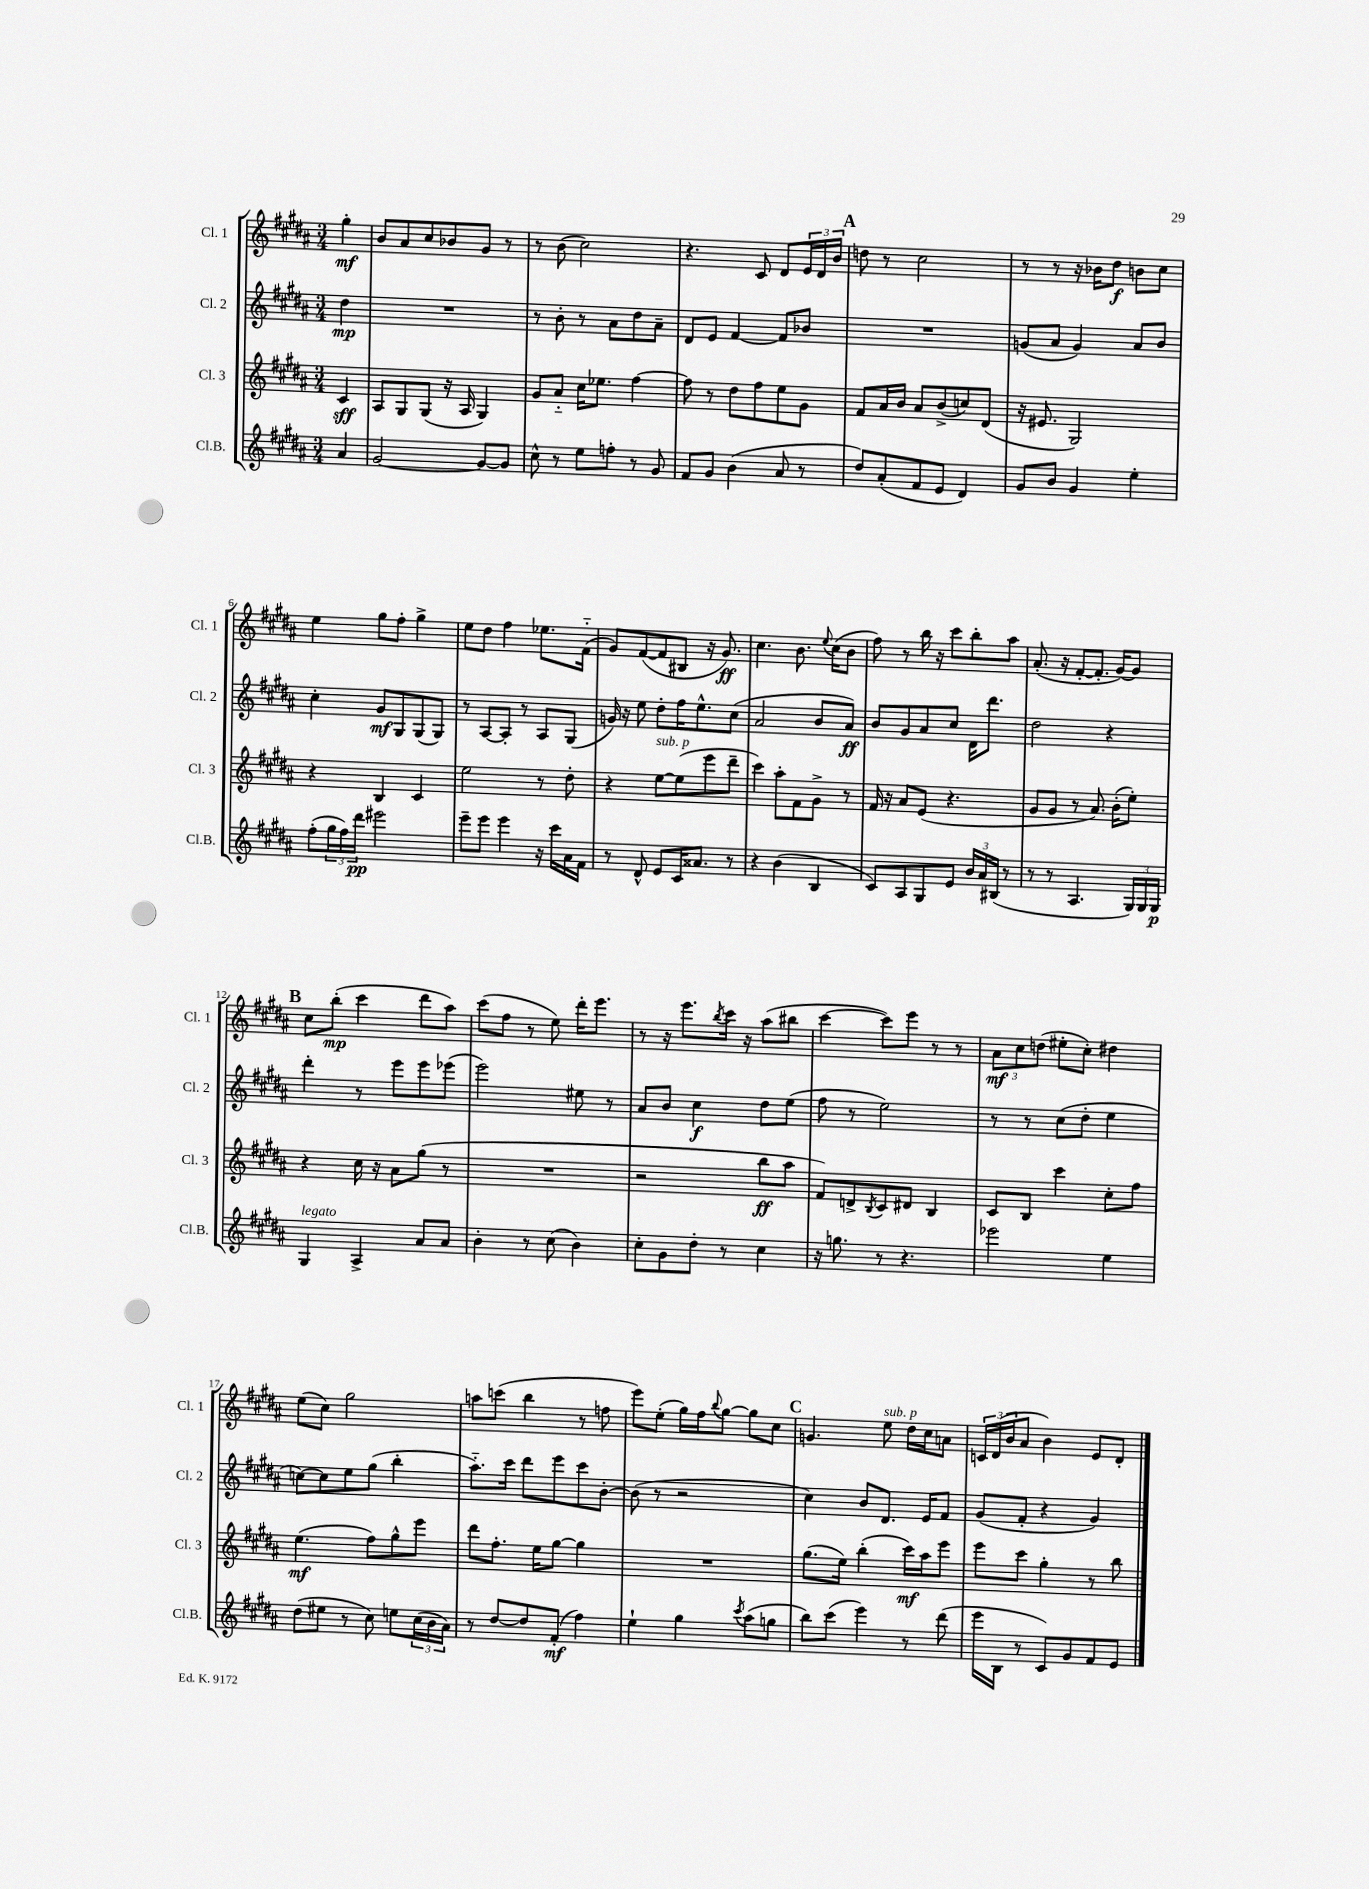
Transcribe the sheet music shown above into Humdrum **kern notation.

**kern	**kern	**kern	**kern
*staff4	*staff3	*staff2	*staff1
*clefG2	*clefG2	*clefG2	*clefG2
*k[f#c#g#d#a#]	*k[f#c#g#d#a#]	*k[f#c#g#d#a#]	*k[f#c#g#d#a#]
*M3/4	*M3/4	*M3/4	*M3/4
4a#/	4c#/	4dd#\	4gg#'\
=	=	=	=
[2g#/	8A#/L	2.r	8b/L
.	8G#/	.	8a#/
.	(8G#/J	.	8cc#/
.	16r	.	8b-/
.	16A#/	.	.
8g#/_L	4G#/)	.	8g#/J
8g#/]J	.	.	8r
=	=	=	=
8cc#^^\	8g#/L	8r	8r
8r	8a#'~/J	8b'\	(8b\
8ee\L	16cc#\LK	8r	2cc#\)
.	8.ee-\J	.	.
8ff'\J	.	8a#\L	.
8r	[4ff#\	8dd#\	.
8g#/	.	8a#~\J	.
=	=	=	=
8f#/L	8ff#\]	8d#/L	4.r
8g#/J	8r	8e/J	.
(4b\	8dd#\L	[4f#/	.
.	8ff#\	.	8c#/
8a#/	8ee\	8f#/]L	8d#/L
8r	8g#\J	8b-/J	24e/L
.	.	.	24d#/
.	.	.	24b/JJ
=	=	=	=
8dd#/L)	8f#/L	2.r	8dd\
(8a#'/	16a#/L	.	8r
.	16b/JJ	.	.
8f#/	8a#/L	.	2cc#\
8e/J	(8b^/	.	.
4d#/)	8cc/)	.	.
.	(8d#/J	.	.
=	=	=	=
8g#/L	16r	(8g/L	8r
.	8.e#/	.	.
8b/J	.	8a#/J	8r
4g#/	2G#/)	4g/)	16r
.	.	.	16b-\LK
.	.	.	8dd#\J
4ee'\	.	8a#/L	8b\L
.	.	8b/J	8cc#\J
=	=	=	=
(8ff#'\L	4r	4cc#'\	4ee\
24gg#\L	.	.	.
24ff#\)	.	.	.
24ddd#\JJ	.	.	.
2eee#\	4B/	8g#/L	8gg#\L
.	.	8G#/	8ff#'\J
.	4c#/	(8G#/	4gg#^\
.	.	8G#/J)	.
=	=	=	=
8eee~\L	2ee\	8r	8ee\L
8eee\J	.	[8A#/L	8dd#\J
4eee\	.	8A#'/]J	4ff#\
.	.	8r	.
16r	8r	8A#/L	8.ee-\L
16ccc#\LL	.	.	.
16a#\	8dd#'\	(8G#/J	.
16f#\JJ	.	.	(16f#'~\Jk
=	=	=	=
8r	4r	16g/)	8g#/L)
.	.	16r	.
8d#^^/	.	8ee\	([8f#/
8e/L	[8ee\L	8dd#'\L	8f#/]
16c#/K	(8ee\]	16ff#\K	8B#/J
8.a##/J	.	8.ee^^\	.
.	8eee\	.	16r
.	.	.	8.g#/)
8r	8ddd#~\J	(8cc#\J	.
=	=	=	=
4r	4ccc#\)	2a#/	4.cc#\
(4b\	8aa#'\L	.	.
.	8f#\	.	8.b\
4B/	8g#^\J	8b/L	.
.	.	.	8qqee/
.	.	.	(16cc#\LK
.	8r	8a#/J)	8b\J
=	=	=	=
8c#/L)	16f#/	8b/L	8ff#\)
.	16r	.	.
8A#/	8a#/L	8g#/	8r
8G#/	(8e/J	8a#/	16bb\
.	.	.	16r
8e/J	4.r	8cc#/J	8ccc#\L
24b/LL	.	16d#\LK	8bb'\
24a#/	.	.	.
.	.	8.ddd#\J	.
(24B#/JJ	.	.	.
8r	.	.	8aa#\J
=	=	=	=
8r	8g#/L	2dd#\	(8.a#'/
8r	8g#/J	.	.
.	.	.	16r
4.A#/	8r	.	[8f#'/L
.	8.a#/)	.	8.f#'/]J
.	.	4r	.
.	(16b'\LK	.	[16g#/LK)
24G#/LL)	8ee'\J)	.	8g#/]J
24G#/	.	.	.
24G#/JJ	.	.	.
=	=	=	=
4G#/	4r	4ddd#'\	8cc#\L
.	.	.	(8bb'\J
4A#^/	16cc#\	8r	4ccc#\
.	16r	.	.
.	8a#\L	8eee\L	.
8a#/L	(8gg#\J	8eee\	8ddd#\L
8a#/J	8r	(8eee-\J	8aa#\J)
=	=	=	=
4b'\	2.r	2eee\)	(8ccc#\L
.	.	.	8ff#\J
8r	.	.	8r
(8cc#\	.	.	8ee\)
4b\)	.	8ee#\	16ddd#'\LK
.	.	.	8.eee\J
.	.	8r	.
=	=	=	=
8cc#'\L	2r	8a#/L	8r
8g#\	.	8b/J	16r
.	.	.	8.eee\L
8dd#'\J	.	4cc#\	.
.	.	.	8qbb/
8r	.	.	16ccc#\Jk
.	.	.	16r
4cc#\	8bb\L	8dd#\L	(8aa#\L
.	8aa#\J	(8ee\J	8bb#\J
=	=	=	=
16r	8f#/L)	8ff#\	[4ccc#\
8.gg\	.	.	.
.	8d^/	8r	.
.	8qB/	.	.
8r	8c#/	2ee\)	8ccc#\]L)
4.r	8d#/J	.	8eee\J
.	4B/	.	8r
.	.	.	8r
=	=	=	=
2eee-\	8c#/L	8r	12a#\L
.	.	.	12cc#\
.	8B/J	8r	.
.	.	.	(12dd\J
.	4ccc#\	(8cc#\L	8ee#'\L
.	.	8dd#'\J	8cc#'\J)
4ee\	8cc#'\L	4ee\	4dd#\
.	8ff#\J	.	.
=	=	=	=
(8dd#\L	(4.ee\	[8cc\L)	(8ee\L
8ee#\J	.	8cc\]	8cc#\J)
8r	.	8ee\	2gg#\
8cc#\)	8ff#\L)	(8gg#\J	.
8ee\L	8gg#^^\	4bb'\	.
(24cc#\L	8eee\J	.	.
24b\	.	.	.
24a#\JJ)	.	.	.
=	=	=	=
8r	8ddd#\L	8.aa#'~\L)	8aa\L
[8dd#/L	8.ff#'\J	.	(8ccc\J
.	.	16ccc#\Jk	.
8dd#/]	.	8ddd#\L	4bb\
.	16ee\LK	.	.
(8f#'/J	[8gg#\J	8eee\	.
4ff#\)	4gg#\]	8ccc#\	8r
.	.	[8b'\J	8ff\
=	=	=	=
4ee`\	2.r	(8b\]	8eee\L)
.	.	8r	(8ee'\J
4gg#\	.	2r	16gg#\LL)
.	.	.	16ff#\J
.	.	.	8qqbb/
.	.	.	[8gg#\J
8qccc#/	.	.	.
(8aa#\L	.	.	8gg#\]L
8gg\J	.	.	8cc#\J
=	=	=	=
8bb\L)	(8.gg#\L	4cc#\)	4.g/
(8ccc#\J	.	.	.
.	16ee\Jk)	.	.
4eee\)	(4bb'\	8b/L	.
.	.	8.d#/J	8ee\
8r	16ccc#\LL)	.	16dd#\LL
.	16aa#\J	16e/LK	16cc#\J
(8ddd#\	8eee\J	8f#/J	8a\J
=	=	=	=
16eee\LL	8eee\L	(8g#/L	24c/LL
.	.	.	(24d#/
16B\JJ	.	.	.
.	.	.	24b/J
8r	8ccc#\J	8f#'/J	8a#/J
8c#/L)	4gg#'\	4r	4b\)
8g#/	.	.	.
8f#/	8r	4g#/)	8e/L
8e/J	8bb\	.	8d#'/J
==	==	==	==
*-	*-	*-	*-
